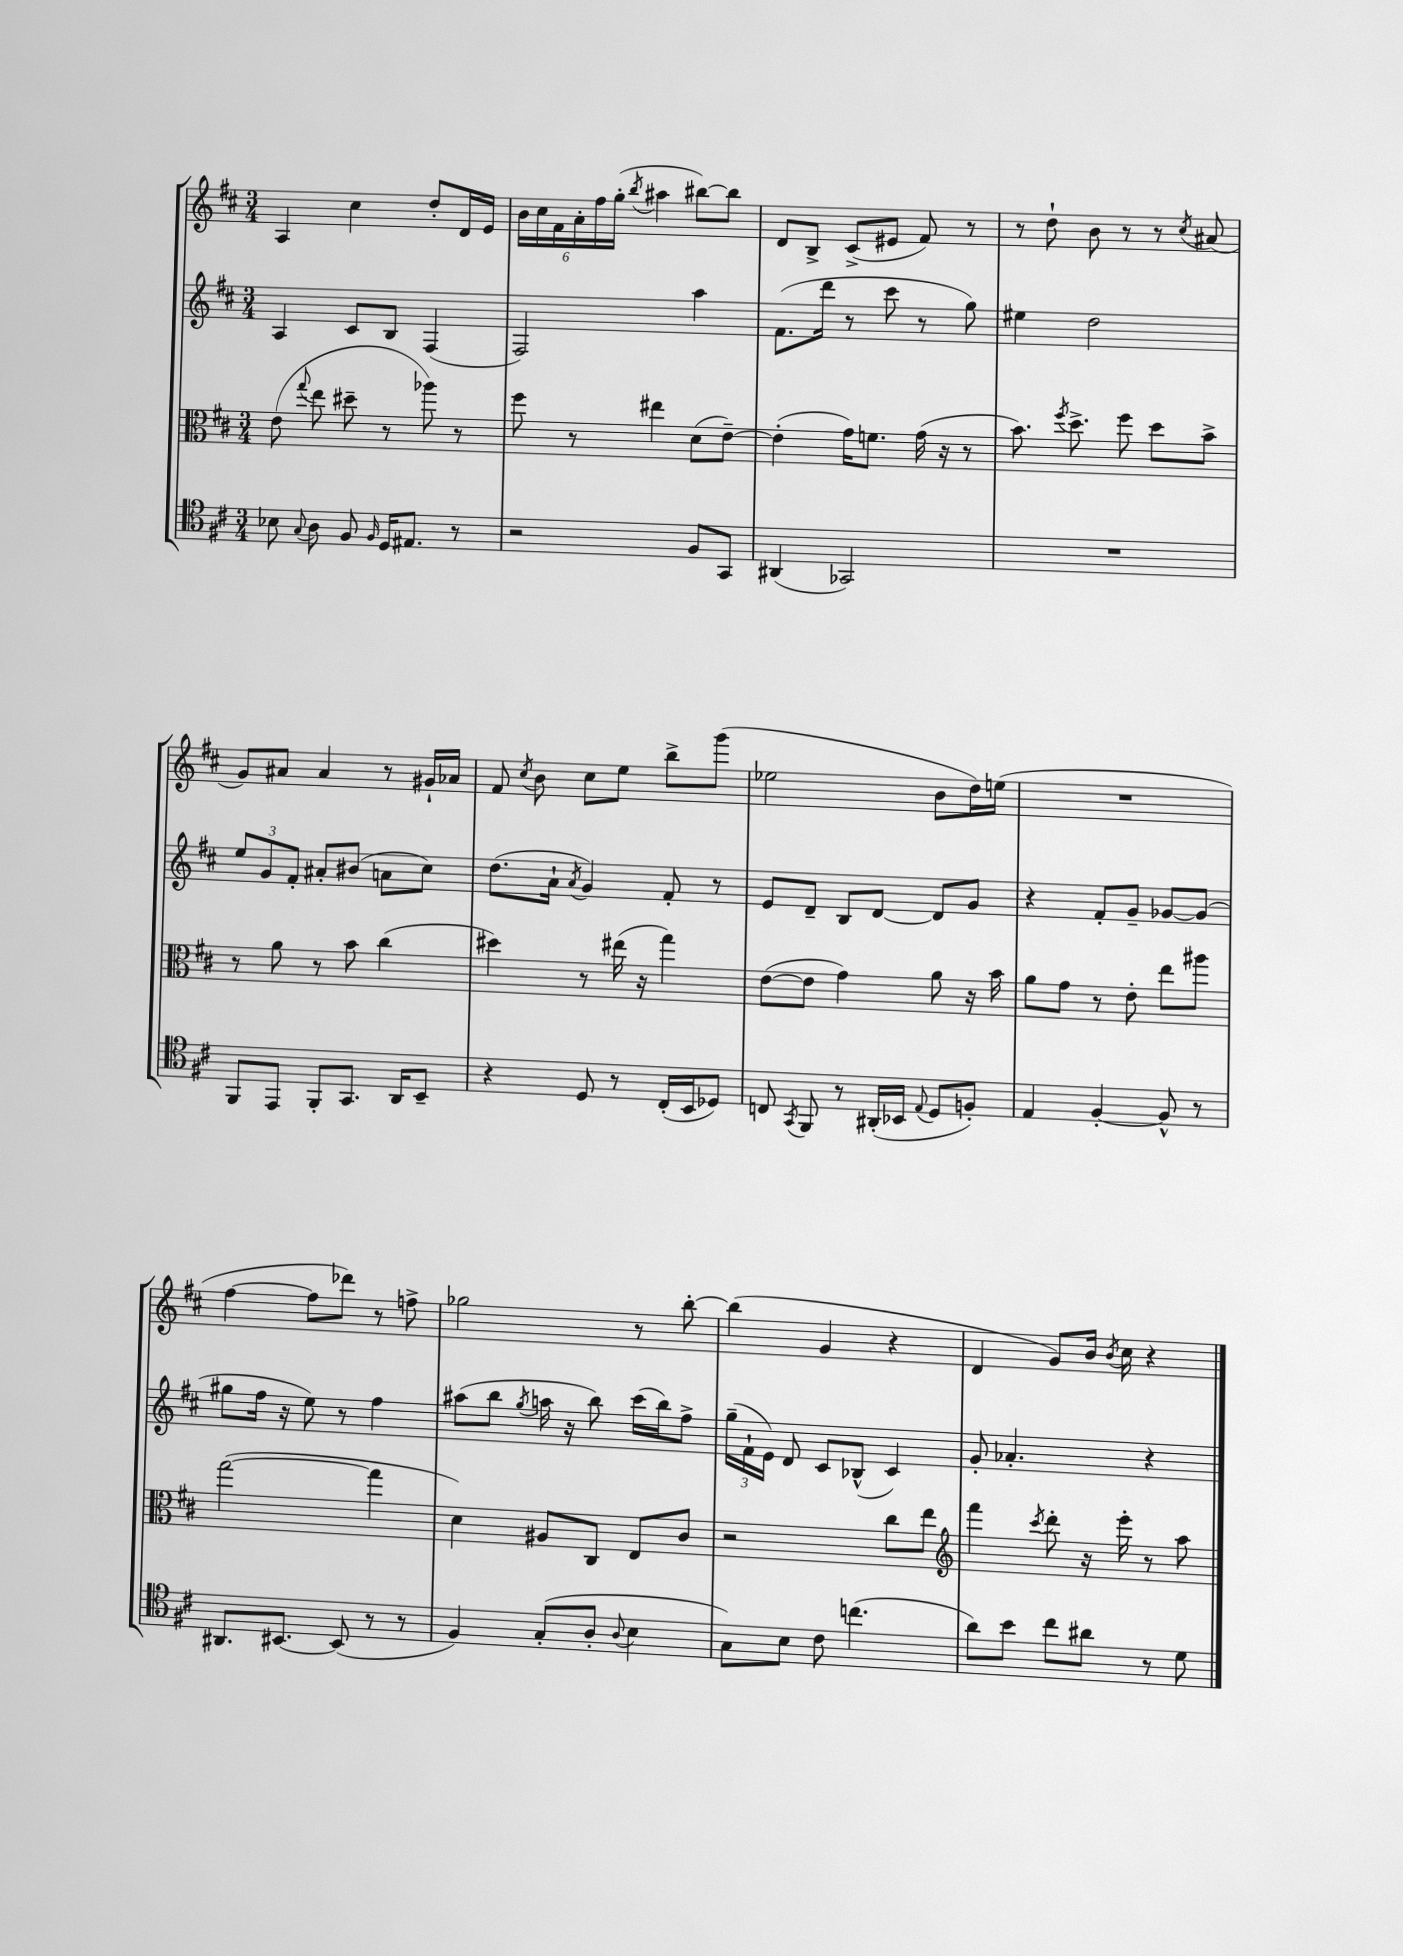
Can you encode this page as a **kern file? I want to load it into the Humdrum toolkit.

**kern	**kern	**kern	**kern
*staff4	*staff3	*staff2	*staff1
*clefC4	*clefC3	*clefG2	*clefG2
*k[f#c#]	*k[f#c#]	*k[f#c#]	*k[f#c#]
*M3/4	*M3/4	*M3/4	*M3/4
8B-	(8e	4A	4A
8qqG	8qqgg	.	.
8A	8ee	.	.
8F#	8dd#~	8c#	4cc#
16qqF#	.	.	.
16D	8r	8B	.
8.E#	.	.	.
.	8aa-)	(4F#	8dd'
8r	8r	.	16d
.	.	.	16e
=	=	=	=
2r	8ff#	2F#)	24b
.	.	.	24cc#
.	.	.	24f#
.	8r	.	24a'
.	.	.	24ff#
.	.	.	(24gg'
.	.	.	8qbb
.	4ee#	.	4aa#
8F#	(8d	4aa	[8bb#)
8GG	[8e~)	.	8bb#]
=	=	=	=
(4AA#	(4e']	(8.f#	8d
.	.	.	8B^
.	.	16ddd	.
2GG-)	16g)	8r	(8c#^
.	8.f	.	.
.	.	8ccc#	8e#
.	(16g	8r	8f#)
.	16r	.	.
.	8r	8gg)	8r
=	=	=	=
2.r	8.b)	4ee#	8r
.	.	.	8dd`
.	8qff#	.	.
.	8.dd^	.	.
.	.	2dd	8b
.	8ff#	.	8r
.	8dd	.	8r
.	.	.	8qcc#
.	8b^	.	(8a#
=	=	=	=
8FF#	8r	12ee	8g)
.	.	12g	.
8EE	8a	.	8a#
.	.	12f#'	.
8FF#'	8r	8a#'	4a#
8.GG	8b	(8b#	.
.	(4cc#	8a	8r
16AA	.	.	.
8BB~	.	8cc#)	16g#`
.	.	.	16a-
=	=	=	=
4r	4dd#)	(8.dd	8f#
.	.	.	8qcc#
.	.	.	8b
.	.	16a`	.
.	.	8qa	.
8D	8r	4g)	8cc#
8r	(16ee#	.	8ee
.	16r	.	.
(16C#'	4gg)	8f#'	8bb^
16BB	.	.	.
8D-)	.	8r	(8ggg
=	=	=	=
8C	([8e	8e	2ee-
8qGG	.	.	.
8FF#	8e]	8d~	.
8r	4g)	8B	.
(16AA#'	.	[8d	.
16BB-	.	.	.
8qqE	.	.	.
8D	8a	8d]	8b
8F')	16r	8g	16dd)
.	16b	.	(16ee
=	=	=	=
4E	8a	4r	2.r
.	8g	.	.
[4F#'	8r	8f#'	.
.	8e'	8g~	.
8F#^^]	8ee	[8g-	.
8r	8aa#	(8g-]	.
=	=	=	=
8.AA#	([2gg	8gg#	[4ff#
.	.	16ff#	.
[8.BB#	.	16r	.
.	.	8ee)	8ff#]
(8BB#]	.	8r	8ddd-)
8r	4gg]	4ff#	8r
8r	.	.	8ff^
=	=	=	=
4F#)	4d)	(8aa#	2gg-
.	.	8bb	.
.	.	8qgg	.
(8G'	8A#	16aa	.
.	.	16r	.
8A'	8C#	8bb)	.
8qqA	.	.	.
4B	8E	(16ccc#	8r
.	.	16bb)	.
.	8c#	8ff#^	[8bb'
=	=	=	=
8G)	2r	(24gg~	(4bb]
.	.	24f#`	.
.	.	24e)	.
8B	.	8d	.
8c#	.	8c#	4g
(4.cc	.	(8B-^^	.
.	8cc#	4c#)	4r
.	8ee	.	.
=	=	=	=
*	*clefG2	*	*
8a)	4fff#	8g'	4d
8b	.	4.a-'	.
.	8qccc#	.	.
8cc#	8ddd'	.	8g)
8a#	16r	.	16b
.	.	.	8qb
.	16eee'	.	16cc#
8r	8r	4r	4r
8d	8aa	.	.
==	==	==	==
*-	*-	*-	*-
